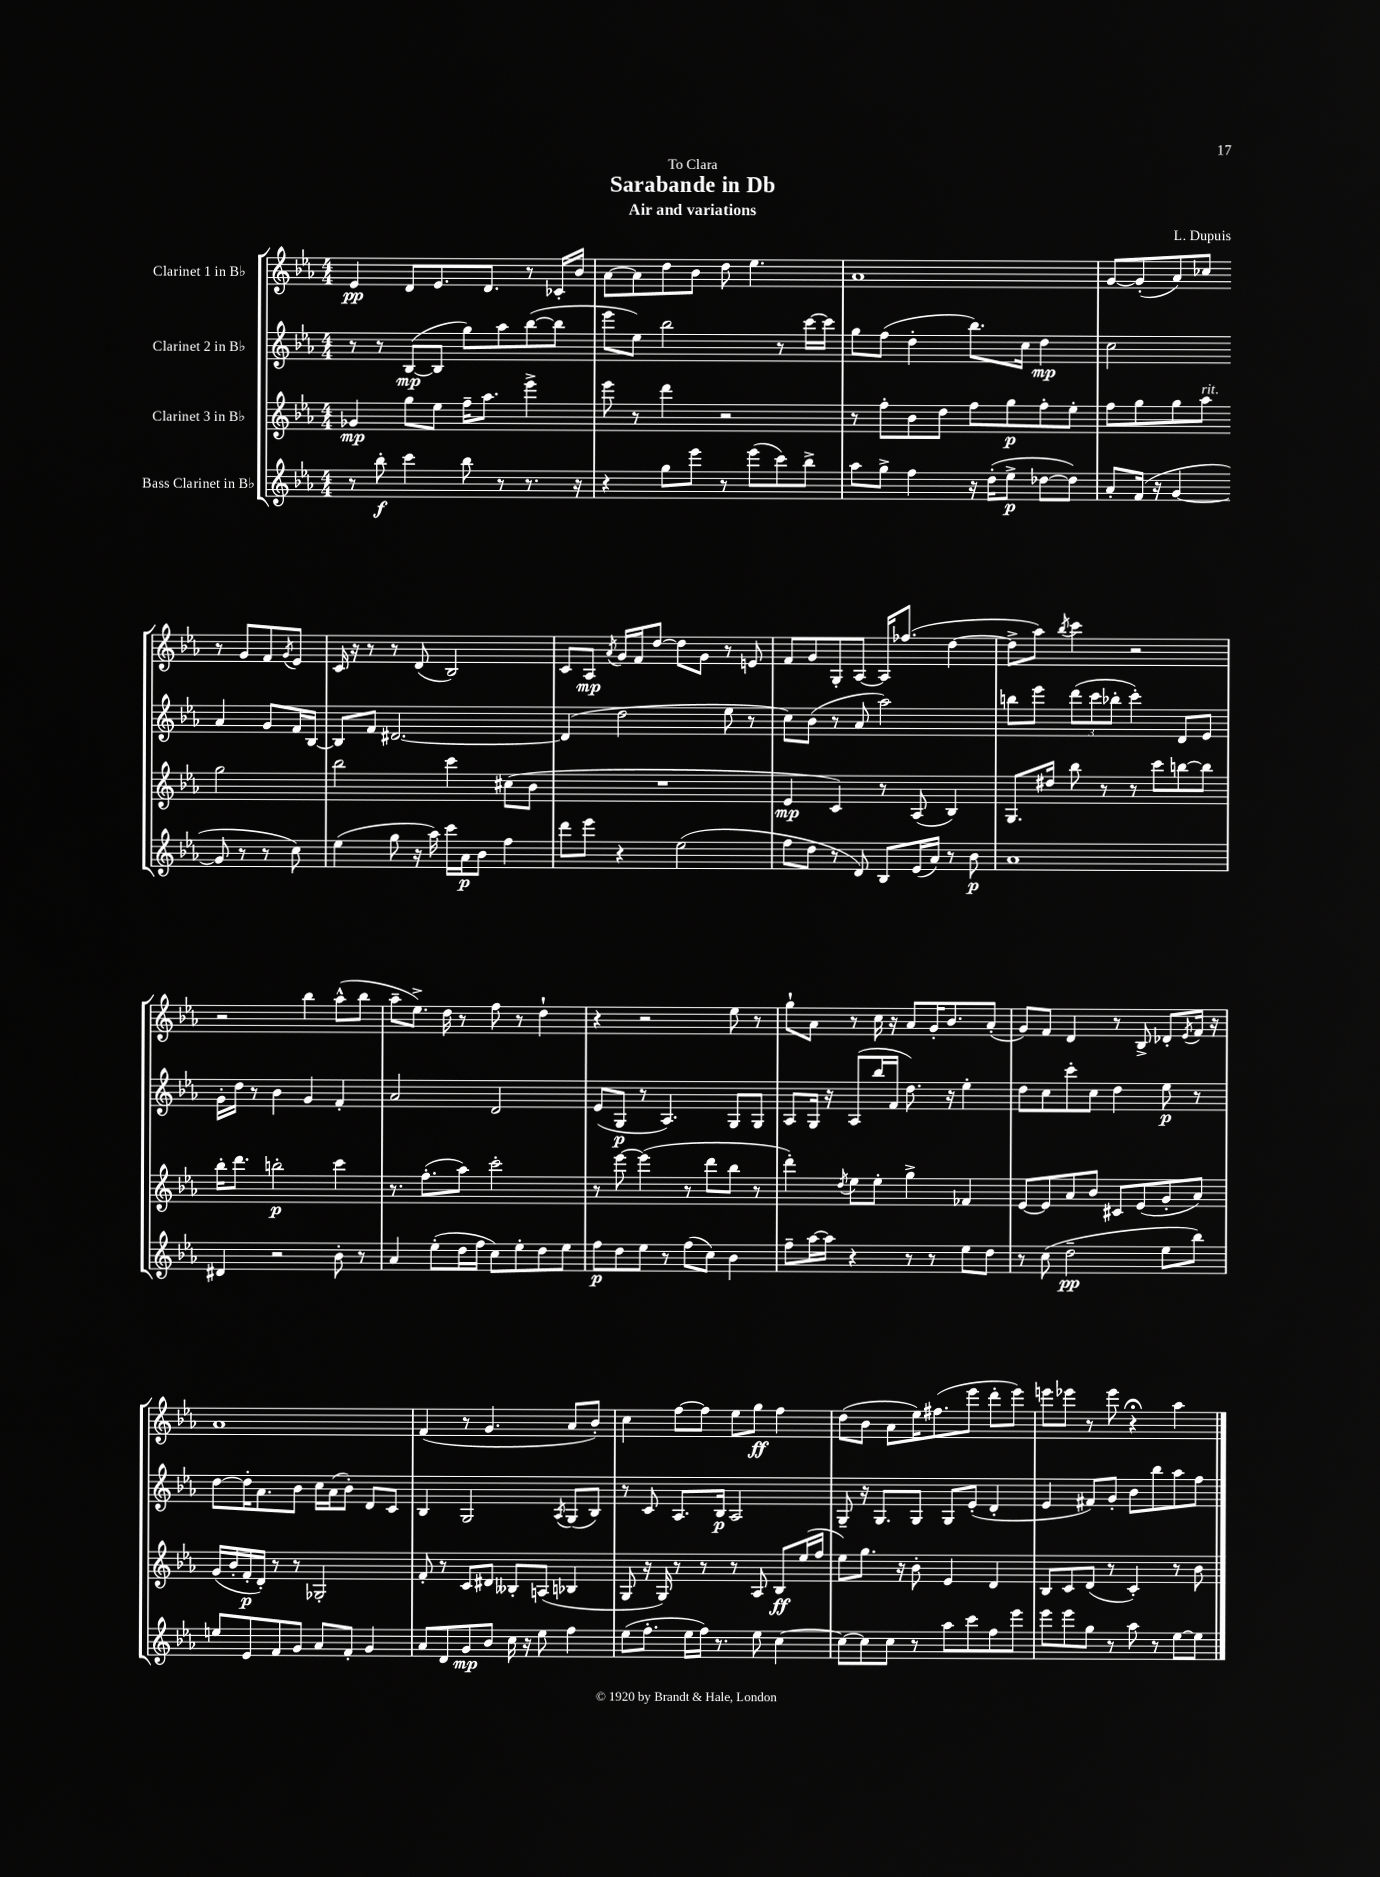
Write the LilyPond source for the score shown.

\header { title = "Sarabande in Db" composer = "L. Dupuis" subtitle = "Air and variations" dedication = "To Clara" }
<<
\new StaffGroup <<
\new Staff = "s0" \with { instrumentName = "Clarinet 1 in Bb" } {
    \clef treble \key ees \major \numericTimeSignature \time 4/4
    ees'4\pp d'8 ees'8. d'8. r8 ces'16-. bes'16 |
    aes'8~ aes'8 d''8 bes'8 d''8 ees''4. |
    aes'1 |
    g'8~ g'8-.( aes'8) ces''8 r8 g'8 f'8 \acciaccatura { g'8 } ees'8 |
    c'16 r16 r8 r8 d'8( bes2) |
    c'8 aes8\mp \acciaccatura { aes'8 } g'16 f'16 d''8~ d''8 g'8 r8 e'8 |
    f'8 g'8 g8-. aes8~ aes16 fes''8.( d''4~ |
    d''8-> aes''8) \acciaccatura { bes''8 } c'''4 r2 |
    r2 bes''4 aes''8-^( bes''8 |
    aes''8-- ees''8.->) d''16 r8 f''8 r8 d''4-! |
    r4 r2 ees''8 r8 |
    g''8-! aes'8 r8 c''16 r16 aes'8 g'16-. bes'8. aes'8-.( |
    g'8) f'8 d'4 r8 bes8-> des'8-. \acciaccatura { ees'8 } f'16 r16 |
    aes'1 |
    f'4( r8 g'4. aes'8 bes'8-.) |
    c''4 f''8~ f''8 ees''8 g''8\ff f''4 |
    d''8( bes'8 aes'8 ees''16) fis''8.( ees'''8 d'''8-. ees'''8) |
    e'''8 ees'''8 r8 ees'''8 r4\fermata aes''4 \bar "|." |
}
\new Staff = "s1" \with { instrumentName = "Clarinet 2 in Bb" } {
    \clef treble \key ees \major \numericTimeSignature \time 4/4
    r8 r8 bes8~\mp( bes8 g''8) aes''8 bes''8~( bes''8 |
    ees'''8 ees''8) bes''2 r8 c'''16~ c'''16 |
    g''8 f''8( d''4-. bes''8.) c''16 d''4\mp |
    c''2 aes'4 g'8 f'16 bes16~ |
    bes8 f'8 dis'2.~ |
    dis'4( d''2 ees''8 r8 |
    c''8) bes'8( r8 aes'8 aes''2) |
    b''8 ees'''8 \tuplet 3/2 { d'''8( c'''8 bes''8-. } c'''4-.) d'8 ees'8 |
    g'16-. d''16 r8 bes'4 g'4 f'4-. |
    aes'2 d'2 |
    ees'8( g8\p r8 aes4.) g8 g8 |
    aes8 g16 r16 aes8( bes''16 f'16 d''8.) r16 ees''4-. |
    d''8 c''8 c'''8-. c''8 d''4 ees''8\p r8 |
    d''8~ d''16-. aes'8. bes'8 c''16 aes'16( bes'8-.) d'8 c'8 |
    bes4 g2 \acciaccatura { aes8 } g8( bes8) |
    r8 c'8 aes8. bes16\p aes2 |
    g8-- r16 g8. g8 g8 ees'8-.( d'4-. |
    ees'4 fis'8) g'8-. bes'8 bes''8 aes''8 f''8 \bar "|." |
}
\new Staff = "s2" \with { instrumentName = "Clarinet 3 in Bb" } {
    \clef treble \key ees \major \numericTimeSignature \time 4/4
    ges'4\mp g''8 ees''8 f''16-- aes''8. ees'''4-> |
    ees'''8 r8 d'''4 r2 |
    r8 f''8-. bes'8 d''8 f''8 g''8\p f''8-. ees''8-. |
    f''8 g''8 g''8 aes''8^\markup { \italic "rit." } g''2 |
    bes''2 c'''4 cis''8( bes'8 |
    R1 |
    ees'4\mp c'4) r8 aes8( bes4) |
    g8. dis''16 bes''8 r8 r8 c'''8 b''8~ b''8 |
    bes''16-. d'''8. b''2-.\p c'''4 |
    r8. f''8.-.( aes''8) c'''2-. |
    r8 ees'''8~ ees'''4( r8 d'''8 bes''8 r8 |
    d'''4-.) \acciaccatura { d''8 } ees''8 ees''8-. g''4-> fes'4 |
    ees'8~ ees'8 aes'8 bes'8 cis'8 ees'8( g'8-. aes'8) |
    g'16( bes'16-. f'16-.\p d'16-.) r8 r8 ges2-. |
    f'8-. r8 c'8 dis'8 beses8-. a8( bes4 |
    g8 r16 g16) r8 r8 r8 aes8 bes8\ff ees''16( f''16 |
    ees''8) g''8. r16 bes'8-. ees'4 d'4 |
    bes8 c'8 d'8( r8 c'4-.) r8 bes'8 \bar "|." |
}
\new Staff = "s3" \with { instrumentName = "Bass Clarinet in Bb" } {
    \clef treble \key ees \major \numericTimeSignature \time 4/4
    r8 bes''8-.\f c'''4 bes''8 r8 r8. r16 |
    r4 g''8 ees'''8 r8 ees'''8( c'''8) bes''8-> |
    aes''8 g''8-> f''4 r16 d''16-.( ees''8->\p des''8~ des''8) |
    aes'8-. f'16( r16 g'4~ g'8 r8 r8 c''8) |
    ees''4( g''8 r16 aes''16) c'''16 aes'16\p bes'8 f''4 |
    d'''8 ees'''8 r4 ees''2( |
    f''8 d''8 r8 d'8) bes8 ees'16( aes'16) r8 bes'8\p |
    aes'1 |
    dis'4 r2 bes'8-. r8 |
    aes'4 ees''8-.( d''16 f''16 c''8) ees''8-. d''8 ees''8 |
    f''8\p d''8 ees''8 r8 f''8( c''8) bes'4 |
    f''8-- aes''16~ aes''16 r4 r8 r8 ees''8 d''8 |
    r8 c''8( d''2--\pp ees''8 bes''8) |
    e''8 ees'8 f'8 g'8 aes'8 f'8-. g'4 |
    aes'8 d'8 g'8\mp bes'8 c''16 r16 ees''8 f''4 |
    ees''8( f''8.-. ees''16 f''16) r8. ees''8 c''4~ |
    c''8~ c''8 c''8 r8 aes''8 c'''8 f''8 ees'''8 |
    ees'''8 ees'''8 g''8 r8 aes''8 r8 ees''8~ ees''8 \bar "|." |
}
>>
>>
\layout { \context { \Score \remove "Bar_number_engraver" } }
